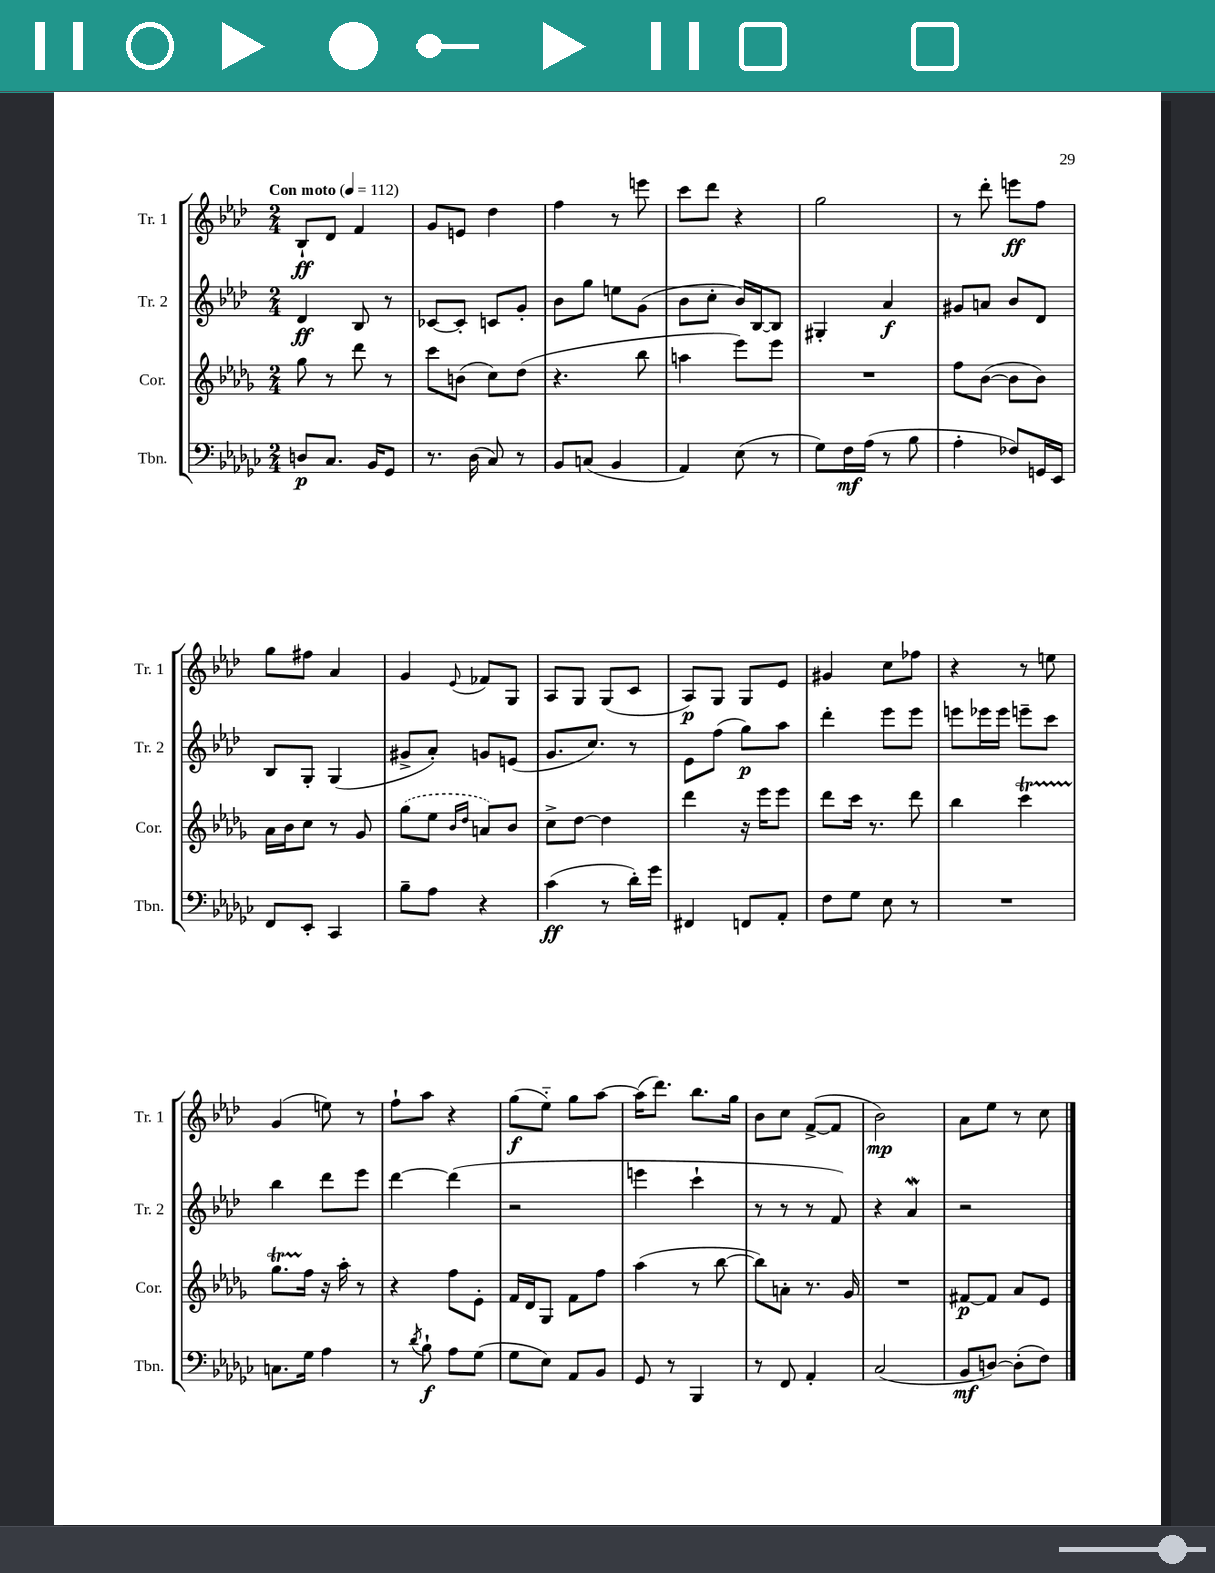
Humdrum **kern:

**kern	**kern	**kern	**kern
*staff4	*staff3	*staff2	*staff1
*clefF4	*clefG2	*clefG2	*clefG2
*k[b-e-a-d-g-c-]	*k[b-e-a-d-g-]	*k[b-e-a-d-]	*k[b-e-a-d-]
*M2/4	*M2/4	*M2/4	*M2/4
*MM112	*MM112	*MM112	*MM112
8D/L	8gg-\	4d-/	8B-`/L
8.C-/J	8r	.	8d-/J
.	8ddd-\	8B-/	4f/
16BB-/LK	.	.	.
8GG-/J	8r	8r	.
=	=	=	=
8.r	8ccc\L	[8c-/L	8g/L
.	(8b\J	8c-'/]J	8e/J
(16D-\	.	.	.
8C-/)	8cc\L)	8c/L	4dd-\
8r	(8dd-\J	8g'/J	.
=	=	=	=
8BB-/L	4.r	8b-\L	4ff\
(8C/J	.	8gg\J	.
4BB-/	.	8ee\L	8r
.	8bb-\	(8g\J	8eee\
=	=	=	=
4AA-/)	4aa\	8b-\L	8ccc\L
.	.	8cc'\J	8ddd-\J
(8E-\	8eee-\L)	16b-/LL)	4r
.	.	[16B-/J	.
8r	8eee-\J	8B-/]J	.
=	=	=	=
8G-\L)	2r	4G#'/	2gg\
16F\L	.	.	.
(16A-\JJ	.	.	.
8r	.	4a-/	.
8B-\	.	.	.
=	=	=	=
4A-'\	8ff\L	8g#/L	8r
.	([8b-\J	8a/J	8ddd-'\
8F-/L)	8b-\]L	8b-/L	8eee\L
16GG/L	8b-\J)	8d-/J	8ff\J
16EE-/JJ	.	.	.
=	=	=	=
8FF/L	16a-\LL	8B-/L	8gg\L
.	16b-\J	.	.
8EE-'/J	8cc\J	8G'/J	8ff#\J
4CC-/	8r	(4G/	4a-/
.	8g-/	.	.
=	=	=	=
8B-~\L	(8gg-\L	8g#^/L	4g/
8A-\J	8ee-\J	8a-'/J)	.
.	16qqb-/LL	.	.
.	16qqdd-/JJ	.	8qqe-/
4r	8a/L)	8g/L	8f-/L
.	8b-/J	(8e/J	8G/J
=	=	=	=
(4c-\	8cc^\L	8.g/L	8A-/L
.	[8dd-\J	.	8G/J
.	.	8.cc/J)	.
8r	4dd-\]	.	(8G/L
16d-'\LL)	.	8r	8c/J
16g-\JJ	.	.	.
=	=	=	=
4FF#/	4ddd-\	8e-\L	8A-/L)
.	.	(8ff\J	8G/J
8FF/L	16r	8gg\L)	8G/L
.	16eee-\LK	.	.
8AA-'/J	8eee-\J	8aa-\J	8e-/J
=	=	=	=
8F\L	8ddd-\L	4ddd-'\	4g#/
8G-\J	16ccc\Jk	.	.
.	8.r	.	.
8E-\	.	8eee-\L	8cc\L
8r	8ddd-\	8eee-\J	8ff-\J
=	=	=	=
2r	4bb-\	8eee\L	4r
.	.	16eee-\L	.
.	.	16eee-\JJ	.
.	4ccc\	8eee~\L	8r
.	.	8ccc\J	8ee\
=	=	=	=
8.C\L	8.gg-\L	4bb-\	(4g/
16G-\Jk	16ff\Jk	.	.
4A-\	16r	8ddd-\L	8ee\)
.	16aa-'\	.	.
.	8r	8eee-\J	8r
=	=	=	=
8r	4r	[4ddd-\	8ff`\L
8qd-/	.	.	.
8B-`\	.	.	8aa-\J
8A-\L	8ff\L	(4ddd-\]	4r
(8G-\J	8e-'\J	.	.
=	=	=	=
8G-\L	16f/LL	2r	(8gg\L
.	16d-/J	.	.
8E-\J)	8G-/J	.	8ee-'~\J)
8AA-/L	8f\L	.	8gg\L
8BB-/J	8ff\J	.	[8aa-\J
=	=	=	=
8GG-/	(4aa-\	4eee\	(16aa-\]LK
.	.	.	8.ddd-\J)
8r	.	.	.
4BBB-/	8r	4ccc`\	8.bb-\L
.	[8bb-\	.	.
.	.	.	16gg\Jk
=	=	=	=
8r	8bb-\]L)	8r	8b-\L
8FF/	8a'\J	8r	8cc\J
4AA-'/	8.r	8r	([8f^/L
.	.	8f/)	8f/]J
.	16g-/	.	.
=	=	=	=
(2C-/	2r	4r	2b-\)
.	.	4a-/	.
=	=	=	=
8BB-/L	[8f#/L	2r	8a-\L
[8D/J)	8f#/]J	.	8ee-\J
(8D'\]L	8a-/L	.	8r
8F\J)	8e-/J	.	8cc\
==	==	==	==
*-	*-	*-	*-
